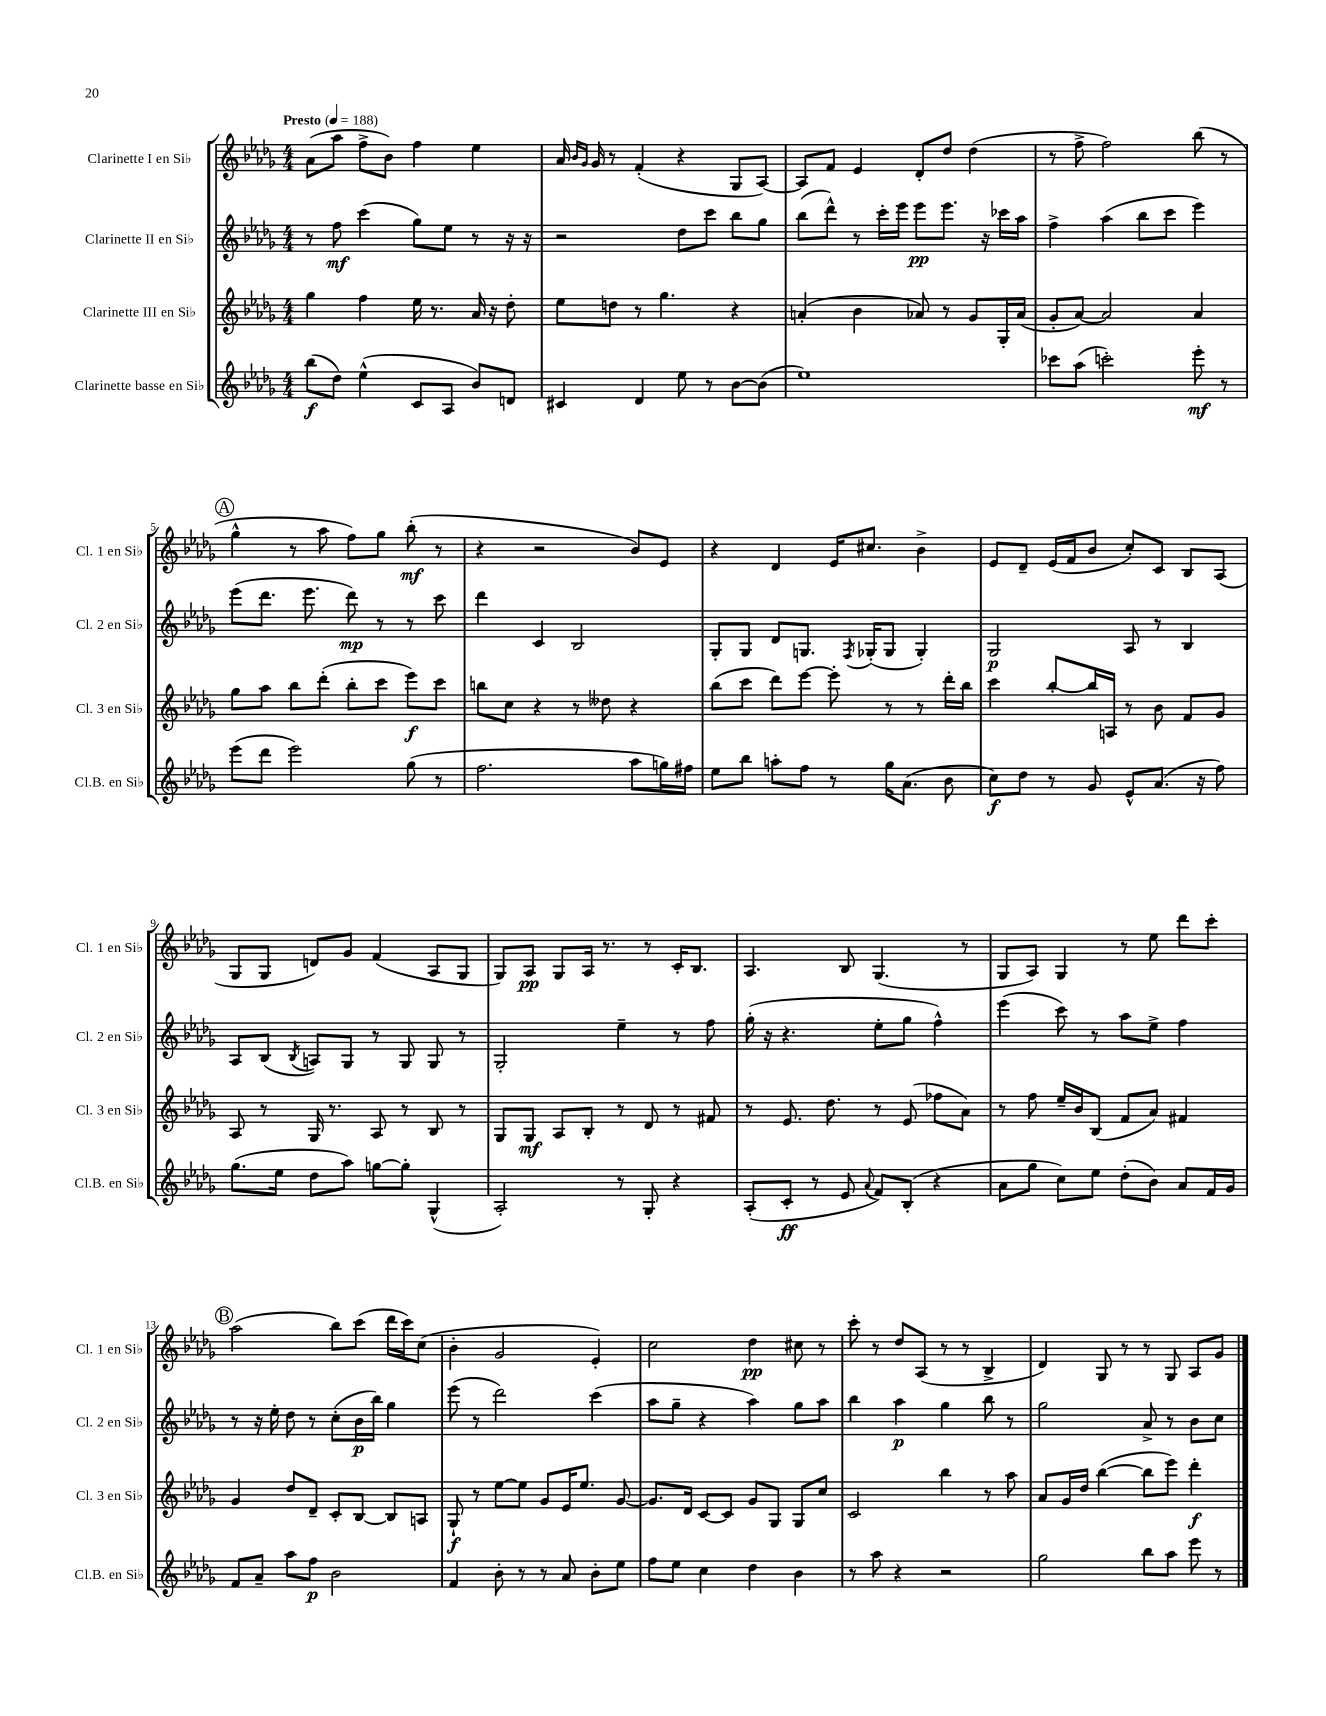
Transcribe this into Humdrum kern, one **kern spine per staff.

**kern	**dynam	**kern	**dynam	**kern	**dynam	**kern	**dynam
*part4	*part4	*part3	*part3	*part2	*part2	*part1	*part1
*staff4	*staff4	*staff3	*staff3	*staff2	*staff2	*staff1	*staff1
*I"Clarinette basse en Si♭	*	*I"Clarinette III en Si♭	*	*I"Clarinette II en Si♭	*	*I"Clarinette I en Si♭	*
*I'Cl.B. en Si♭	*	*I'Cl. 3 en Si♭	*	*I'Cl. 2 en Si♭	*	*I'Cl. 1 en Si♭	*
*clefG2	*	*clefG2	*	*clefG2	*	*clefG2	*
*k[b-e-a-d-g-]	*	*k[b-e-a-d-g-]	*	*k[b-e-a-d-g-]	*	*k[b-e-a-d-g-]	*
*M4/4	*	*M4/4	*	*M4/4	*	*M4/4	*
*MM188	*	*MM188	*	*MM188	*	*MM188	*
=1	=1	=1	=1	=1	=1	=1	=1
!	!	!	!	!	!	!LO:TX:a:B:t=Presto	!
(8bb-\L	f	4gg-\	.	8r	.	(8a-\L	.
8dd-\J)	.	.	.	8ff\	mf	8aa-\J	.
(4ee-^^\	.	4ff\	.	(4ccc\	.	8ff^\L	.
.	.	.	.	.	.	8b-\J)	.
8c/L	.	16ee-\	.	8gg-\L)	.	4ff\	.
.	.	8.r	.	.	.	.	.
8A-/J	.	.	.	8ee-\J	.	.	.
8b-/L)	.	16a-/	.	8r	.	4ee-\	.
.	.	16r	.	.	.	.	.
8dn/J	.	8dd-'\	.	16r	.	.	.
.	.	.	.	16r	.	.	.
=2	=2	=2	=2	=2	=2	=2	=2
4c#X/	.	8ee-\L	.	2r	.	16a-/	.
.	.	.	.	.	.	16qqb-/LL	.
.	.	.	.	.	.	16qqg-/JJ	.
.	.	.	.	.	.	16g-/	.
.	.	8ddn\J	.	.	.	8r	.
4d-/	.	8r	.	.	.	(4f'/	.
.	.	4.gg-\	.	.	.	.	.
8ee-\	.	.	.	8dd-\L	.	4r	.
8r	.	.	.	8ccc\J	.	.	.
[8b-\L	.	4r	.	8bb-\L	.	8G-/L	.
(8b-\J]	.	.	.	8gg-\J	.	[8A-/J)	.
=3	=3	=3	=3	=3	=3	=3	=3
1ee-)	.	(4an'/	.	(8bb-\L	.	8A-/L]	.
.	.	.	.	8ddd-^^\J)	.	8f/J	.
.	.	4b-\	.	8r	.	4e-/	.
.	.	.	.	16ccc'\LL	.	.	.
.	.	.	.	16eee-\JJ	.	.	.
.	.	8a-X/)	.	8eee-\L	pp	8d-'/L	.
.	.	8r	.	8.eee-\J	.	8dd-/J	.
.	.	8g-/L	.	.	.	(4dd-\	.
.	.	.	.	16r	.	.	.
.	.	16G-'/L	.	16ccc-X\LL	.	.	.
.	.	(16a-/JJ	.	16aa-\JJ	.	.	.
=4	=4	=4	=4	=4	=4	=4	=4
8ccc-X\L	.	8g-'/L	.	4ff^\	.	8r	.
(8aa-\J	.	[8a-/J)	.	.	.	8ff^\	.
2cccn'\)	.	2a-/]	.	(4aa-\	.	2ff\)	.
.	.	.	.	8bb-\L	.	.	.
.	.	.	.	8ccc\J	.	.	.
8eee-'\	mf	4a-/	.	4eee-\)	.	(8bb-\	.
8r	.	.	.	.	.	8r	.
!!LO:LB:g=z
!!LO:REH:place=s1:t=A
=5	=5	=5	=5	=5	=5	=5	=5
(8eee-\L	.	8gg-\L	.	(8eee-\L	.	4gg-^^\	.
8ddd-\J	.	8aa-\J	.	8.ddd-\J	.	.	.
2eee-\)	.	8bb-\L	.	.	.	8r	.
.	.	.	.	8.eee-\	.	.	.
.	.	(8ddd-'\J	.	.	.	8aa-\	.
.	.	8bb-'\L	.	8ddd-\)	mp	8ff\L)	.
.	.	8ccc\J	.	8r	.	8gg-\J	.
(8gg-\	.	8eee-\L)	f	8r	.	(8bb-'\	mf
8r	.	8ccc\J	.	8ccc\	.	8r	.
=6	=6	=6	=6	=6	=6	=6	=6
2.ff\	.	8bbn\L	.	4ddd-\	.	4r	.
.	.	8cc\J	.	.	.	.	.
.	.	4r	.	4c/	.	2r	.
.	.	8r	.	2B-/	.	.	.
.	.	8dd--X\	.	.	.	.	.
8aa-\L	.	4r	.	.	.	8b-/L)	.
16ggn\L)	.	.	.	.	.	8e-/J	.
16ff#X\JJ	.	.	.	.	.	.	.
=7	=7	=7	=7	=7	=7	=7	=7
8ee-\L	.	(8bb-\L	.	8G-'/L	.	4r	.
8bb-\J	.	8ccc\J	.	8G-/J	.	.	.
8aan'\L	.	8ddd-\L)	.	8d-/L	.	4d-/	.
8ff\J	.	[8eee-\J	.	8.Gn/J	.	.	.
8r	.	8eee-'\]	.	.	.	16e-/KL	.
.	.	.	.	8qF/	.	.	.
.	.	.	.	(16G-X'/KL	.	8.cc#X/J	.
16gg-\KL	.	8r	.	8G-/J	.	.	.
(8.a-\J	.	.	.	.	.	.	.
.	.	8r	.	4G-'/)	.	4b-^\	.
8b-\	.	16ddd-'\LL	.	.	.	.	.
.	.	16bb-\JJ	.	.	.	.	.
=8	=8	=8	=8	=8	=8	=8	=8
8cc\L)	f	4ccc\	.	2G-/	p	8e-/L	.
8dd-\J	.	.	.	.	.	8d-~/J	.
8r	.	[8bb-'/L	.	.	.	(16e-/LL	.
.	.	.	.	.	.	16f/J	.
8g-/	.	16bb-/L]	.	.	.	8b-/J	.
.	.	16An/JJ	.	.	.	.	.
8e-^^/L	.	8r	.	8A-/	.	8cc'/L)	.
(8.a-/J	.	8b-\	.	8r	.	8c/J	.
.	.	8f/L	.	4B-/	.	8B-/L	.
16r	.	.	.	.	.	.	.
8ff\)	.	8g-/J	.	.	.	(8A-/J	.
!!LO:LB:g=z
=9	=9	=9	=9	=9	=9	=9	=9
(8.gg-\L	.	8A-/	.	8A-/L	.	8G-/L	.
.	.	8r	.	(8B-/J	.	8G-/J	.
16ee-\Jk	.	.	.	.	.	.	.
.	.	.	.	8qB-/	.	.	.
8dd-\L	.	16G-/	.	8An/L)	.	8dn/L)	.
.	.	8.r	.	.	.	.	.
8aa-\J)	.	.	.	8G-/J	.	8g-/J	.
[8ggn\L	.	8A-/	.	8r	.	(4f/	.
8gg'\J]	.	8r	.	8G-/	.	.	.
(4G-^^/	.	8B-/	.	8G-/	.	8A-/L	.
.	.	8r	.	8r	.	8G-/J	.
=10	=10	=10	=10	=10	=10	=10	=10
2A-'/)	.	8G-/L	.	2G-'/	.	8G-/L)	.
.	.	8G-/J	mf	.	.	8A-/J	pp
.	.	8A-/L	.	.	.	8G-/L	.
.	.	8B-'/J	.	.	.	16A-/Jk	.
.	.	.	.	.	.	8.r	.
8r	.	8r	.	4ee-~\	.	.	.
8G-'/	.	8d-/	.	.	.	8r	.
4r	.	8r	.	8r	.	16c'/KL	.
.	.	.	.	.	.	8.B-/J	.
.	.	8f#X/	.	8ff\	.	.	.
=11	=11	=11	=11	=11	=11	=11	=11
(8A-'/L	.	8r	.	(16gg-'\	.	4.A-/	.
.	.	.	.	16r	.	.	.
8c'/J	ff	8.e-/	.	4.r	.	.	.
8r	.	.	.	.	.	.	.
.	.	8.dd-\	.	.	.	.	.
8e-/	.	.	.	.	.	8B-/	.
8qqa-/	.	.	.	.	.	.	.
8f/L)	.	8r	.	8ee-'\L	.	(4.G-/	.
(8B-'/J	.	(8e-/	.	8gg-\J	.	.	.
4r	.	8ff-X\L	.	4ff^^\)	.	.	.
.	.	8a-\J)	.	.	.	8r	.
=12	=12	=12	=12	=12	=12	=12	=12
8a-\L	.	8r	.	(4eee-\	.	8G-/L	.
8gg-\J	.	8ff\	.	.	.	8A-/J)	.
8cc\L)	.	16ee-~/LL	.	8ccc\)	.	4G-/	.
.	.	16b-/J	.	.	.	.	.
8ee-\J	.	(8B-/J	.	8r	.	.	.
(8dd-'\L	.	8f/L	.	8aa-\L	.	8r	.
8b-\J)	.	8a-/J)	.	8ee-^\J	.	8ee-\	.
8a-/L	.	4f#X/	.	4ff\	.	8ddd-\L	.
16f/L	.	.	.	.	.	8ccc'\J	.
16g-/JJ	.	.	.	.	.	.	.
!!LO:LB:g=z
!!LO:REH:place=s1:t=B
=13	=13	=13	=13	=13	=13	=13	=13
8f/L	.	4g-/	.	8r	.	(2aa-\	.
8a-~/J	.	.	.	16r	.	.	.
.	.	.	.	16ee-'\	.	.	.
8aa-\L	.	8dd-/L	.	8dd-\	.	.	.
8ff\J	p	8d-~/J	.	8r	.	.	.
2b-\	.	8c'/L	.	(8cc'\L	.	8bb-\L)	.
.	.	[8B-/J	.	16b-\L	p	(8ccc\J	.
.	.	.	.	16bb-\JJ)	.	.	.
.	.	8B-/L]	.	4gg-\	.	16ddd-\LL	.
.	.	.	.	.	.	16ccc\J)	.
.	.	8An/J	.	.	.	(8cc\J	.
=14	=14	=14	=14	=14	=14	=14	=14
4f/	.	8G-`/	f	(8eee-\	.	4b-'\	.
.	.	8r	.	8r	.	.	.
8b-'\	.	[8ee-\L	.	2ddd-\)	.	2g-/	.
8r	.	8ee-\J]	.	.	.	.	.
8r	.	8g-/L	.	.	.	.	.
8a-/	.	16e-/K	.	.	.	.	.
.	.	8.ee-/J	.	.	.	.	.
8b-'\L	.	.	.	(4ccc\	.	4e-'/)	.
8ee-\J	.	[8g-/	.	.	.	.	.
=15	=15	=15	=15	=15	=15	=15	=15
8ff\L	.	8.g-/L]	.	8aa-\L	.	2cc\	.
8ee-\J	.	.	.	8gg-~\J	.	.	.
.	.	16d-/Jk	.	.	.	.	.
4cc\	.	[8c/L	.	4r	.	.	.
.	.	8c/J]	.	.	.	.	.
4dd-\	.	8g-/L	.	4aa-\)	.	4dd-\	pp
.	.	8G-/J	.	.	.	.	.
4b-\	.	8G-/L	.	8gg-\L	.	8cc#X\	.
.	.	8cc/J	.	8aa-\J	.	8r	.
=16	=16	=16	=16	=16	=16	=16	=16
8r	.	2c/	.	4bb-\	.	8ccc'\	.
8aa-\	.	.	.	.	.	8r	.
4r	.	.	.	4aa-\	p	8dd-/L	.
.	.	.	.	.	.	(8A-/J	.
2r	.	4bb-\	.	4gg-\	.	8r	.
.	.	.	.	.	.	8r	.
.	.	8r	.	8bb-\	.	4B-^/	.
.	.	8aa-\	.	8r	.	.	.
=17	=17	=17	=17	=17	=17	=17	=17
2gg-\	.	8a-/L	.	2gg-\	.	4d-/)	.
.	.	16g-/L	.	.	.	.	.
.	.	16dd-/JJ	.	.	.	.	.
.	.	([4bb-\	.	.	.	8G-/	.
.	.	.	.	.	.	8r	.
8bb-\L	.	8bb-\L]	.	8a-^/	.	8r	.
8aa-\J	.	8eee-\J)	.	8r	.	8G-/	.
8eee-\	.	4ddd-'\	f	8b-\L	.	8A-/L	.
8r	.	.	.	8cc\J	.	8g-/J	.
==	==	==	==	==	==	==	==
*-	*-	*-	*-	*-	*-	*-	*-
